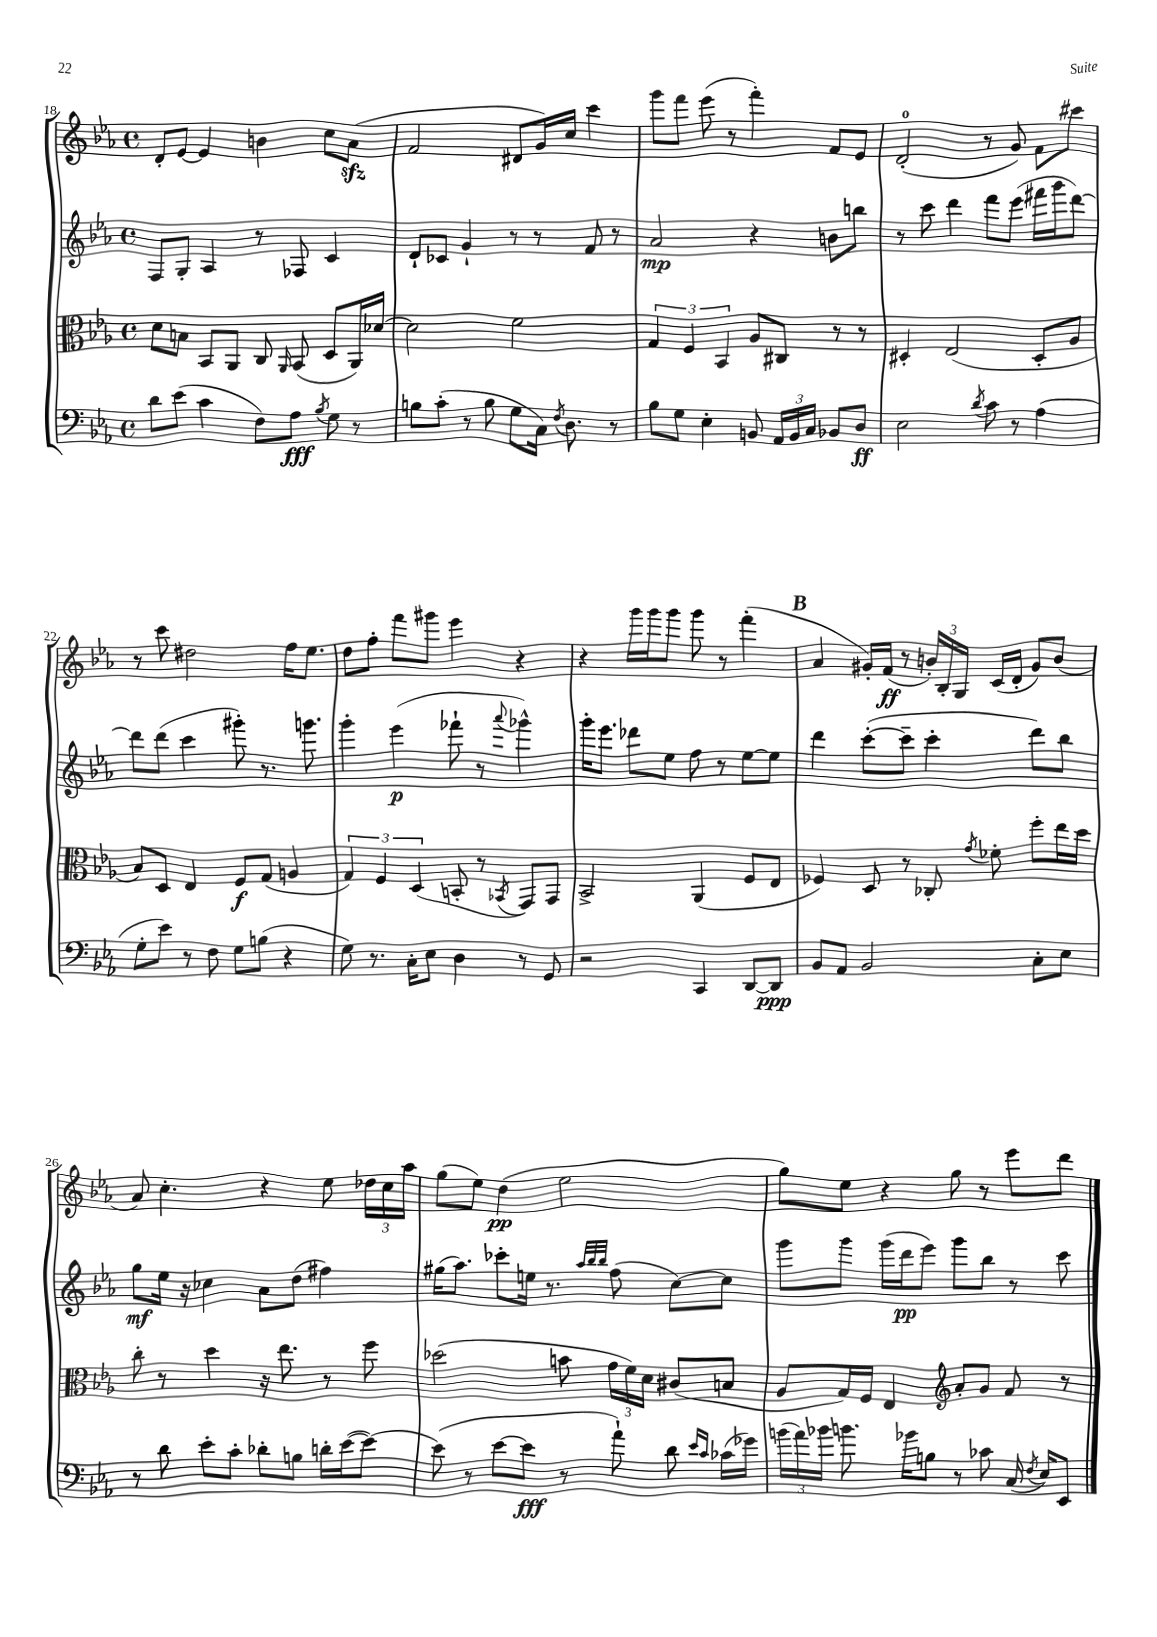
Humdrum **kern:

**kern	**dynam	**kern	**dynam	**kern	**dynam	**kern	**dynam
*part4	*part4	*part3	*part3	*part2	*part2	*part1	*part1
*staff4	*staff4	*staff3	*staff3	*staff2	*staff2	*staff1	*staff1
*clefF4	*	*clefC3	*	*clefG2	*	*clefG2	*
*k[b-e-a-]	*	*k[b-e-a-]	*	*k[b-e-a-]	*	*k[b-e-a-]	*
*M4/4	*	*M4/4	*	*M4/4	*	*M4/4	*
*met(c)	*	*met(c)	*	*met(c)	*	*met(c)	*
=18	=18	=18	=18	=18	=18	=18	=18
8d\L	.	8d\L	.	8F/L	.	8d'/L	.
(8e-\J	.	8Bn\J	.	8G'/J	.	[8e-/J	.
4c\	.	8BB-/L	.	4A-/	.	4e-/]	.
.	.	8AA-/J	.	.	.	.	.
8F\L)	.	8C/	.	8r	.	4bn\	.
.	.	16qqAA-/	.	.	.	.	.
8A-\J	fff	(8BB-/	.	8F-X/	.	.	.
8qB-/	.	.	.	.	.	.	.
8G\	.	8D/L	.	4c/	.	8cc\L	.
8r	.	16AA-/L)	.	.	.	(8a-zz\J	.
.	.	[16d-X/JJ	.	.	.	.	.
=19	=19	=19	=19	=19	=19	=19	=19
8Bn\L	.	2d-\]	.	8d`/L	.	2f/	.
(8c'\J	.	.	.	8c-X/J	.	.	.
8r	.	.	.	4g`/	.	.	.
8B\	.	.	.	.	.	.	.
8G\L	.	2f\	.	8r	.	8d#X/L	.
16C\Jk)	.	.	.	8r	.	16g/L)	.
8qF/	.	.	.	.	.	.	.
8.D\	.	.	.	.	.	16cc/JJ	.
.	.	.	.	8f/	.	4ccc\	.
8r	.	.	.	8r	.	.	.
=20	=20	=20	=20	=20	=20	=20	=20
8B-\L	.	6G/	.	2a-/	mp	8ggg\L	.
8G\J	.	.	.	.	.	8fff\J	.
.	.	6F/	.	.	.	.	.
4E-'\	.	.	.	.	.	(8eee-\	.
.	.	6BB-/	.	.	.	.	.
.	.	.	.	.	.	8r	.
8BBn/	.	8A-/L	.	4r	.	4fff'\)	.
24AA-/LL	.	8C#X/J	.	.	.	.	.
24BB/	.	.	.	.	.	.	.
24C/JJ	.	.	.	.	.	.	.
8BB-X/L	.	8r	.	8bn\L	.	8f/L	.
8D/J	ff	8r	.	8bbn\J	.	8e-/J	.
=21	=21	=21	=21	=21	=21	=21	=21
2E-\	.	4D#X'/	.	8r	.	(2d'/	.
.	.	.	.	8ccc\	.	.	.
.	.	(2E-/	.	4ddd\	.	.	.
8qd/	.	.	.	.	.	.	.
8c\	.	.	.	8fff\L	.	8r	.
8r	.	.	.	(8eee-\J	.	8g/)	.
(4A-\	.	8D#'/L	.	16fff#X\LL	.	8f\L	.
.	.	.	.	16ggg\J	.	.	.
.	.	8A-/J	.	[8ddd\J)	.	8ccc#X\J	.
!!LO:LB:g=z
=22	=22	=22	=22	=22	=22	=22	=22
8G'\L	.	8B-/L)	.	8ddd\L]	.	8r	.
8e-\J)	.	8D/J	.	(8ddd\J	.	8ccc\	.
8r	.	4E-/	.	4ccc\	.	2dd#X\	.
8F\	.	.	.	.	.	.	.
8G\L	.	8F/L	f	8ggg#X'\)	.	.	.
(8Bn\J	.	(8G/J	.	8.r	.	.	.
4r	.	4An/	.	.	.	16ff\KL	.
.	.	.	.	8.gggn\	.	8.ee-\J	.
=23	=23	=23	=23	=23	=23	=23	=23
8G\)	.	6G/)	.	4ggg'\	.	8dd\L	.
8.r	.	.	.	.	.	8ff'\J	.
.	.	6F/	.	.	.	.	.
.	.	.	.	(4eee-\	p	8fff\L	.
16C'\KL	.	.	.	.	.	.	.
.	.	(6D/	.	.	.	.	.
8E-\J	.	.	.	.	.	8ggg#X\J	.
4D\	.	8BBn'/	.	8fff-X`\	.	4eee-\	.
.	.	8r	.	8r	.	.	.
.	.	8qBB-X/	.	8qqaaa-/	.	.	.
8r	.	8GG/L)	.	4ggg-X^^\)	.	4r	.
8GG/	.	8GG/J	.	.	.	.	.
=24	=24	=24	=24	=24	=24	=24	=24
2r	.	2BB-^/	.	16ggg'\KL	.	4r	.
.	.	.	.	8.eee-\J	.	.	.
.	.	.	.	8ddd-X\L	.	16ggg\LL	.
.	.	.	.	.	.	16ggg\J	.
.	.	.	.	8ee-\J	.	8ggg\J	.
4CC/	.	(4AA-/	.	8ff\	.	8ggg\	.
.	.	.	.	8r	.	8r	.
[8DD/L	.	8F/L	.	[8ee-\L	.	(4fff'\	.
8DD/J]	ppp	8E-/J	.	8ee-\J]	.	.	.
!!LO:REH:place=s1:t=B
=25	=25	=25	=25	=25	=25	=25	=25
8BB-/L	.	4F-X/)	.	4ddd\	.	4a-/	.
8AA-/J	.	.	.	.	.	.	.
2BB-/	.	8D/	.	([8ccc'\L	.	16g#X'/LL)	.
.	.	.	.	.	.	(16f/JJ	ff
.	.	8r	.	8ccc~\J]	.	8r	.
.	.	8C-X'/	.	4ccc'\	.	24bn'/LL)	.
.	.	.	.	.	.	24B-'/	.
.	.	.	.	.	.	24G/JJ	.
.	.	8qg/	.	.	.	.	.
.	.	8f-X'\	.	.	.	(16c/LL	.
.	.	.	.	.	.	16d'/JJ	.
8C'\L	.	8ff'\L	.	8ddd\L)	.	8g#/L)	.
8E-\J	.	16ee-\L	.	8bb-\J	.	(8b/J	.
.	.	16dd\JJ	.	.	.	.	.
!!LO:LB:g=z
=26	=26	=26	=26	=26	=26	=26	=26
8r	.	8cc'\	.	8gg\L	mf	8a-/)	.
8d\	.	8r	.	16ee-\Jk	.	4.cc'\	.
.	.	.	.	16r	.	.	.
8e-'\L	.	4dd\	.	4cc-X\	.	.	.
8c'\J	.	.	.	.	.	.	.
8d-X'\L	.	16r	.	8a-\L	.	4r	.
.	.	8.ee-\	.	.	.	.	.
8Bn\J	.	.	.	(8dd\J	.	.	.
16dn'\LL	.	8r	.	4ff#X\)	.	8ee-\	.
([16e-\J	.	.	.	.	.	.	.
8e-\J_)	.	8ff\	.	.	.	24dd-X\LL	.
.	.	.	.	.	.	24cc\	.
.	.	.	.	.	.	24aa-\JJ	.
=27	=27	=27	=27	=27	=27	=27	=27
(8e-\]	.	(2dd-X\	.	(16gg#X\KL	.	(8gg\L	.
.	.	.	.	8.aa-\J)	.	.	.
8r	.	.	.	.	.	8ee-\J)	.
[8e-\L	.	.	.	8ccc-X'\L	.	(4dd\	pp
8e-\J]	fff	.	.	16een\Jk	.	.	.
.	.	.	.	8.r	.	.	.
8r	.	8bn\	.	.	.	2ee-\	.
.	.	.	.	32qqaa-/LLL	.	.	.
.	.	.	.	32qqbb-/	.	.	.
.	.	.	.	32qqbb-/JJJ	.	.	.
8a-`\)	.	24g\LL	.	(8ff\	.	.	.
.	.	24f\)	.	.	.	.	.
.	.	24d\JJ	.	.	.	.	.
8d\	.	(8c#X/L	.	[8cc\L)	.	.	.
16qqe-/LL	.	.	.	.	.	.	.
16qqc/JJ	.	.	.	.	.	.	.
(16c-X\LL	.	8Bn/J	.	8cc\J]	.	.	.
16g-X\JJ)	.	.	.	.	.	.	.
=28	=28	=28	=28	=28	=28	=28	=28
(24bn\LL	.	8A-/L	.	8ggg\L	.	8gg\L)	.
24a-\)	.	.	.	.	.	.	.
24b-X\JJ	.	.	.	.	.	.	.
8.bn\	.	16G/L)	.	8ggg\J	.	8ee-\J	.
.	.	16F/JJ	.	.	.	.	.
.	.	4E-/	.	(16ggg\LL	.	4r	.
16b-X\KL	.	.	.	16ddd\J	pp	.	.
8Bn\J	.	.	.	8eee-\J)	.	.	.
*	*	*clefG2	*	*	*	*	*
8r	.	8a-'/L	.	8ggg\L	.	8gg\	.
8c-X\	.	8g/J	.	8bb-\J	.	8r	.
(16C/	.	8f/	.	8r	.	8eee-\L	.
8qF/	.	.	.	.	.	.	.
16E-/KL)	.	.	.	.	.	.	.
8EE-/J	.	8r	.	8ccc\	.	8ddd\J	.
==	==	==	==	==	==	==	==
*-	*-	*-	*-	*-	*-	*-	*-
